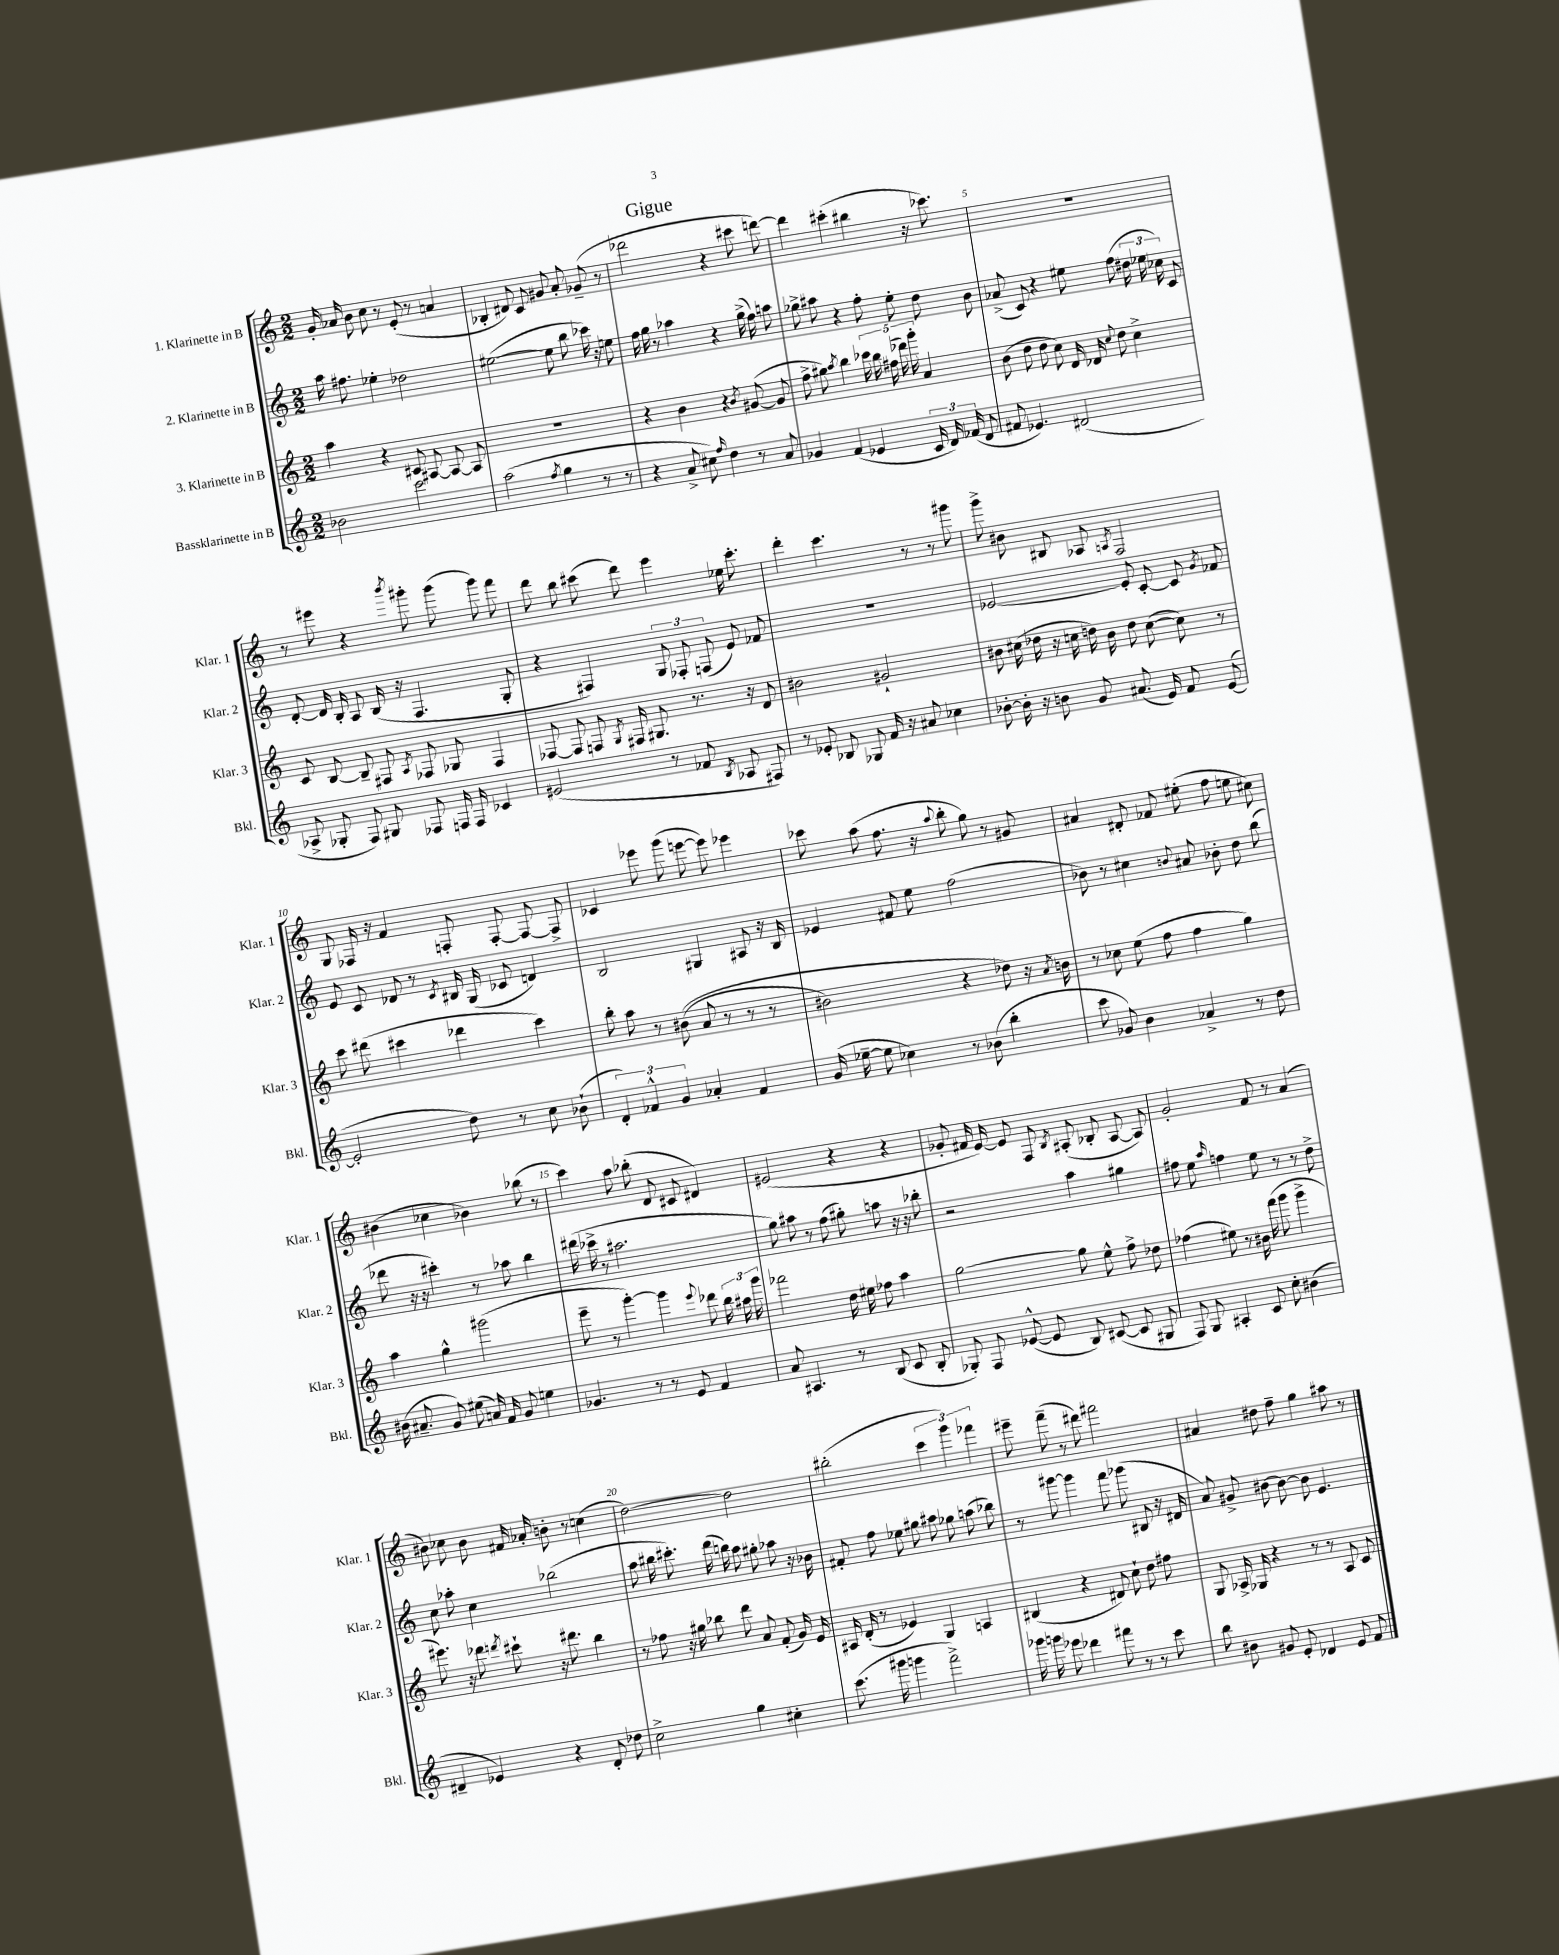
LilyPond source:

\header { title = "Gigue" }
<<
\new StaffGroup <<
\new Staff = "s0" \with { instrumentName = "1. Klarinette in B" shortInstrumentName = "Klar. 1" } {
    \clef treble \key c \major \numericTimeSignature \time 2/2
    \autoBeamOff g'16-. aes'16 b'8 c''8 r8 e'8-.( r8 a'4 |
    bes4-. dis'8) c'8 gis'8 a'8-. ges'8--( r8 |
    des'''2 r4 cis'''8 d'''8~) |
    d'''4 cis'''4-.( bis''4 r16 ces'''8.) |
    R1 |
    r8 eis'''8 r4 \acciaccatura { b'''8 } gis'''8-. gis'''8( gis'''8) f'''8 |
    d'''8 b''8 cis'''8( d'''8) e'''4 ees''16 cis'''8.-. |
    d'''4-. c'''4. r8 r8 gis'''8 |
    g'''8-> bis'8 bis8 aes8 \acciaccatura { a8 } f2 |
    g8 fes16 r16 f'4 f8-. f8~-. f8~ f8-> |
    ces'4 ees'''8 g'''8( e'''8~ e'''8) ees'''4 |
    ces'''8 a''8( f''8. r16 \appoggiatura { a''8 } b''8-. g''8) r8 gis'8 |
    ais'4 dis'8-. fes'8 eis''8-.( f''8 e''8 cis''8) |
    bis'4( ces''4 bes'4) bes''8( r8 |
    c'''4) a''8 bes''8-.( d'8 cis'8 dis'4) |
    eis'2( r4 r4 |
    ges'8-. fis'16 e'16~) e'8 f8 \acciaccatura { b8 } ais8-.( bes8-. ais8~ ais8) |
    g'2-. f'8 r8 a'4( |
    bis'8) ces''8 bis'8 fis'16 aes'16-. b'8-. r8 c''4( |
    d''2~) d''2 |
    bis''2-.( \tuplet 3/2 { c'''4 g'''4) fes'''4 } |
    eis'''8-- f'''8--( r8 dis'''8) fis'''2 |
    ais'4 dis''8 f''8-- g''4 ais''8 r8 \bar "|." |
}
\new Staff = "s1" \with { instrumentName = "2. Klarinette in B" shortInstrumentName = "Klar. 2" } {
    \clef treble \key c \major \numericTimeSignature \time 2/2
    \autoBeamOff a''16 fis''8. ees''4-. des''2 |
    eis''2~( eis''8 b''8 ces'''16) r16 e''8 |
    f''16 g''16 r8 aes''4 r4 g''16->( f''16) a''8 |
    ges''8-> ais''8 r4 f''8-. e''8-. d''8 b'8 |
    aes'8->( c'8) r4 eis''8 f''8( \tuplet 3/2 { dis''16 ees''16 ces''16) } c'8 |
    d'8~-. d'16 b16-. a8 b16( r16 f4. g8-. |
    r4 fis4) \tuplet 3/2 { g8 fes8-. f8( } e'8) fes'8 |
    R1 |
    ees'2~ ees'8-. c'8~-. c'8 \acciaccatura { g'8 } fes'8 |
    e'8 c'8 des'8 r8 \acciaccatura { c'8 } bis16 g16( ces'8 d'4) |
    b2 gis4 ais8 r16 b16 |
    ees'4 fis'8 e''8 f''2( |
    bes'8) r8 cis''4 \appoggiatura { b'8 } ais'8 bes'8-. d''8 b''8( |
    des'''8 r16 r16 cis'''4-.) r8 aes''8 b''4 |
    dis'''16( ces'''16-> r8 ais''2. |
    g''8) ais''8 r8 f''8( gis''8-.) a''8 r16 r16 bes''8-. |
    r2 a''4 gis''4 |
    fis''8 e''8 \grace { a''16 } f''4 e''8 r8 r8 d''8-> |
    c''8 aes''8-. c''4 bes''2( |
    a''8 bis''16 cis'''8.-.) d'''16( b''16) a''8 gis''8-. aes''8 r16 bes'16 |
    fis'8-. f''8 ees''8 gis''8 ais''8 ges''8 a''8( bes''8) |
    r8 gis'''8~ gis'''4 f'''8 ges'''8( bis8 r16 dis'16 |
    a'8) gis'8-> bis'8~ bis'8~ bis'8 e'4. \bar "|." |
}
\new Staff = "s2" \with { instrumentName = "3. Klarinette in B" shortInstrumentName = "Klar. 3" } {
    \clef treble \key c \major \numericTimeSignature \time 2/2
    \autoBeamOff a''4 r4 cis'8 ais8~ ais8~ ais8 |
    R1 |
    r4 b'4 r4 \acciaccatura { b'8 } gis'8~( gis'8 |
    f''8-> gis''8) \acciaccatura { a''8 } b''4 \tuplet 5/4 { ces'''16 b''16 fis''16( des'''16) g'''16-. } a'4 |
    b'8( d''8 d''8 c''8) d'16 des'16 \appoggiatura { c''8 } d''8 c''4-> |
    c'8 b8~ b8-- fis8 \acciaccatura { a8 } fes8 ges8 fes4 |
    fes8~ fes8 f8 \acciaccatura { g8 } fis16 gis8. r8. r16 d'8 |
    bis'2 gis'2-! |
    bis'8 cis''16( des''16 r16 c''16 d''16) bis'16 d''8 c''8~( c''8) r8 |
    c'''8 dis'''8( cis'''4 des'''4 cis'''4) |
    b''8-. a''8 r8 bis'8(\( a'8 r8 r8 r8 |
    bis'2) r4 des''8\) r16 \acciaccatura { a'8 } b'16 |
    r8 ces''8 e''8( f''8 f''4 g''4) |
    a''4 g''4-^ gis'''2( |
    e'''8-- r8 g'''4~-.) g'''4 \appoggiatura { e'''8 } des'''8 \tuplet 3/2 { b''16 ais''16 g'''16 } |
    fes'''2 d''16 eis''16 fes''8 a''4 |
    g''2~ g''8 e''8-^ f''8-> des''8 |
    fes''4( eis''8) r8 bis'16 f'''16( g'''8 g'''4-> |
    eis'''8.) r16 des'''8 \acciaccatura { d'''8 } cis'''8-! r16 dis'''8. b''4 |
    r8 fes''8 r16 gis''16 bes''8 d'''8 a'8 f'8-.( g'16) e'16 |
    ais16 d'16-.( r8 ees'4) g4 a4 |
    bis4( r4 dis'8) c''8-! d''8 fis''8 |
    g8 aes16-> ges16 r4 r8 r8 aes8 c'8 \bar "|." |
}
\new Staff = "s3" \with { instrumentName = "Bassklarinette in B" shortInstrumentName = "Bkl." } {
    \clef treble \key c \major \numericTimeSignature \time 2/2
    \autoBeamOff bes'2 c'''2 |
    a''2( \acciaccatura { f''8 } g''4 r8 r8 |
    r4 a'8-> cis''8) \grace { f''16 } d''4 r8 a'8 |
    ges'4 f'4( ees'4 \tuplet 3/2 { c'16 d'16) fes'16( } d'8 |
    fis'8 ees'4.) dis'2( |
    aes8-> ges8-. f8) gis8 fes8 f16 f16 ces'4 |
    eis'2( r8 fes'8 \acciaccatura { b8 } aes8 fis8) |
    r8 ees'8-. bes8 ges8 f'16 r16 ais'8 ces''4 |
    bes'8~-. bes'16-. r16 b'8 g'8 ais'8.( e'16) f'8 e'8~( |
    e'2-. d''8) r8 c''8 bes'8-!( |
    \tuplet 3/2 { d'4-.) fes'4-^ g'4 } aes'4-. fes'4 |
    g'16( ees''16~-- ees''8 ces''4) r8 bes'8( b''4-. |
    c'''8 ges'8) b'4 aes'4-> r8 d''8 |
    bis'16( ais'8.-- g'8) eis''8( a'16) f'16 g'8 e''4 |
    ges'4. r8 r8 e'8 f'4 |
    a'8 ais4. r8 b8( c'8 b8-. |
    ges8-.) f8 ees'8~-^( ees'8 b8) cis'8~( cis'8 gis8 |
    f8) g8 ais4-. c'8 c''8-. bis'4( |
    dis'4-- ees'4) r4 dis'8-. des''8 |
    c''2-> g''4 cis''4-. |
    c'''8.( gis'''16 g'''4 f'''2->) |
    ges'''16 g'''16 ees'''8 des'''4 fis'''8 r8 r8 c'''8 |
    b''8 bis'8 gis'8 e'8-. des'4 e'8 f'8 \bar "|." |
}
>>
>>
\layout { \context { \Score \override BarNumber.break-visibility = ##(#f #t #t) barNumberVisibility = #(every-nth-bar-number-visible 5) } }
